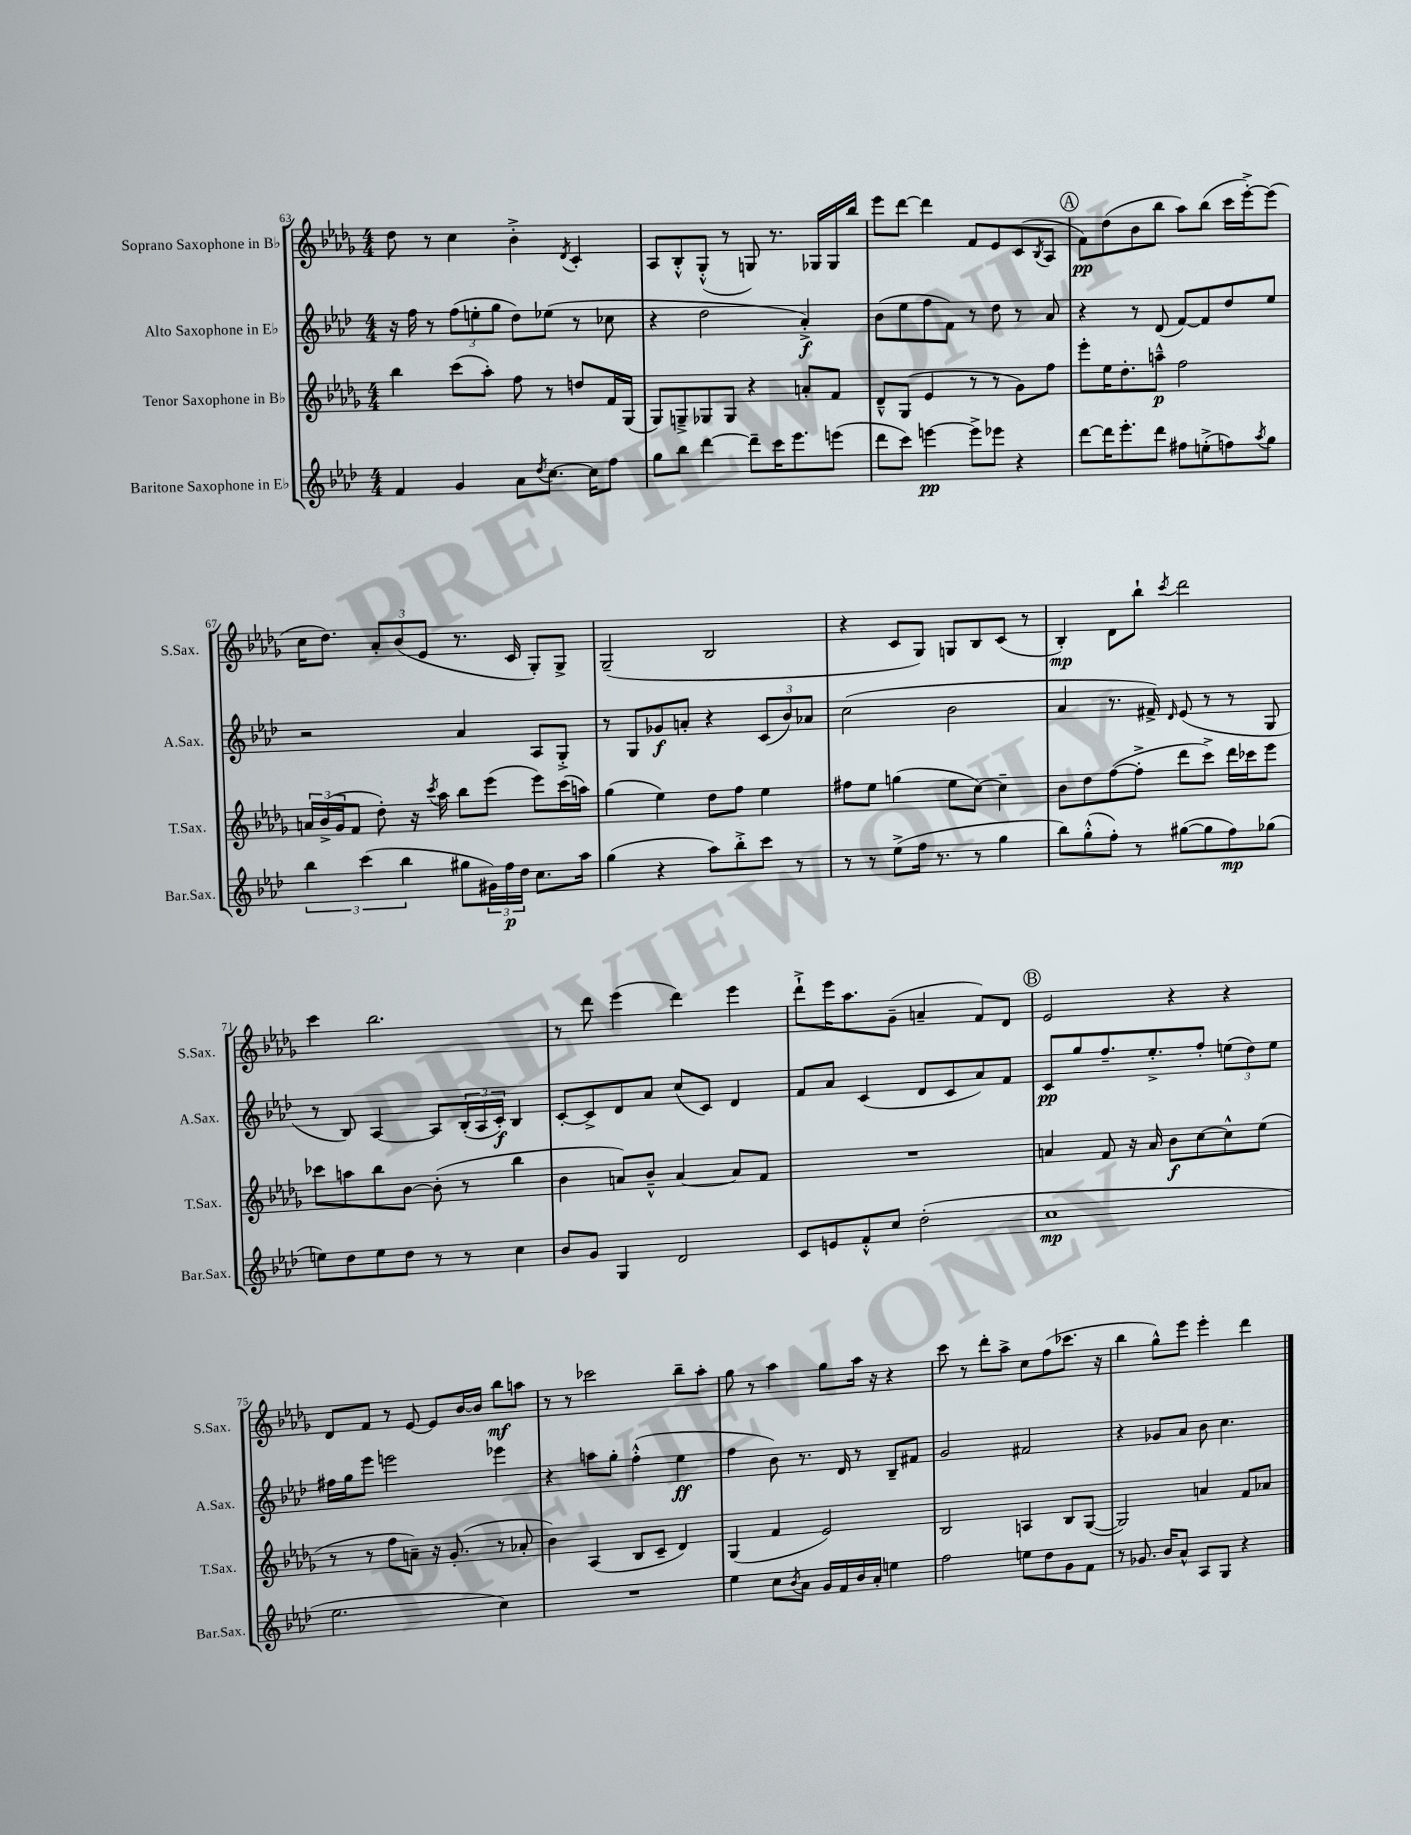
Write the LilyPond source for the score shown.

<<
\new StaffGroup <<
\new Staff = "s0" \with { instrumentName = "Soprano Saxophone in Bb" shortInstrumentName = "S.Sax." } {
    \clef treble \key des \major \numericTimeSignature \time 4/4
    des''8 r8 c''4 bes'4-.-> \acciaccatura { des'8 } c'4-. |
    aes8 bes8-.-^ ges8-.-^( r8 g8) r8. ges16 ges16 bes''16 |
    ees'''8 des'''8~ des'''4 f'8 ees'8 c'8( \acciaccatura { bes8 } aes8 |
    \mark \markup { \circle "A" } f'8\pp) des''8( bes'8 bes''8 aes''8) bes''8( c'''16 ees'''16~-.->) ees'''8( |
    c''16 des''8.) \tuplet 3/2 { aes'8-. bes'8( ees'8 } r8. c'16 ges8-.) ges8-> |
    ges2--( bes2 |
    r4 c'8 ges8) g8 bes8 c'8( r8 |
    bes4-.\mp) des'8 bes''8-! \acciaccatura { c'''8 } des'''2 |
    c'''4 bes''2. |
    r8 des'''8 ees'''4( des'''4) ees'''4 |
    des'''8-!-> ees'''16 aes''8. ges'8--( a'4-- f'8) des'8 |
    \mark \markup { \circle "B" } ees'2 r4 r4 |
    des'8 f'8 r8 ees'8~ ees'8 bes'16~ bes'16 bes''8\mf a''8 |
    r8 r8 ces'''2 bes''8-- aes''8-. |
    ges''8 r8 aes''4 ges''8 aes''16 r16 r4 |
    c'''8 r8 des'''8-. aes''8-> c''8 f''8( ces'''8. r16 |
    bes''4 ges''8-^) ees'''8 ees'''4-. des'''4 \bar "|." |
}
\new Staff = "s1" \with { instrumentName = "Alto Saxophone in Eb" shortInstrumentName = "A.Sax." } {
    \clef treble \key aes \major \numericTimeSignature \time 4/4
    r16 f''16 r8 \tuplet 3/2 { f''8( e''8-. g''8 } des''8) ees''8( r8 ces''8 |
    r4 des''2 aes'4-.->\f) |
    bes'8( ees''8 f''8 f'8) r8 des''8 r8 aes'8 |
    \mark \markup { \circle "A" } r4 r8 des'8( f'8~) f'8 des''8 ees''8 |
    r2 aes'4 aes8 g8-.-> |
    r8 g8 ges'8\f a'8-. r4 \tuplet 3/2 { c'8( bes'8) aes'8 } |
    c''2( bes'2 |
    aes'4 r8. fis'16->) \grace { des'16 } ees'8( r8 r8 g8 |
    r8 bes8) aes4~ aes8 \tuplet 3/2 { bes16-.( aes16 c'16-.\f) } bes4 |
    c'8~-. c'8-> des'8 aes'8 c''8( c'8) des'4 |
    f'8 aes'8 c'4( des'8 c'8 aes'8) f'8 |
    \mark \markup { \circle "B" } c'8\pp g''8 f''8.-- ees''8.-.-> f''8-. \tuplet 3/2 { e''8( des''8) e''8 } |
    fis''16 g''16 ees'''8 e'''2 ees'''4 |
    r4 a''8 g''8-. f''4-.-^( ees''4\ff |
    f''4 bes'8) r8. des'16 r8 bes8-- fis'8 |
    g'2 fis'2 |
    r4 ges'8 aes'8 bes'8 c''4. \bar "|." |
}
\new Staff = "s2" \with { instrumentName = "Tenor Saxophone in Bb" shortInstrumentName = "T.Sax." } {
    \clef treble \key des \major \numericTimeSignature \time 4/4
    bes''4 c'''8( aes''8-.) f''8 r8 d''8 f'16 ges16( |
    ges8) g8---> ges8 ges8 r4 a'8-. f'8 |
    des'8---^ ges8( ees'4 r8 r8 ges'8) f''8 |
    \mark \markup { \circle "A" } ees'''8-. ees''16 des''8.-. a''8---^\p f''2 |
    \tuplet 3/2 { a'16 bes'16->( ges'16 } f'8 des''8-.) r16 \acciaccatura { c'''8 } aes''16 bes''8 ees'''8( ees'''8) c'''16( a''16) |
    ges''4( ees''4) des''8 f''8 ees''4 |
    fis''8 ees''8 g''4( ees''8 c''8~) c''4-- |
    bes'8 des''8 f''8~( f''8-.-> des'''8 c'''8->) des'''16 ces'''16 ees'''8 |
    ces'''8 a''8 bes''8 bes'8~ bes'8-.( r8 bes''4 |
    bes'4 a'8) bes'8---^ a'4~ a'8 f'8 |
    R1 |
    \mark \markup { \circle "B" } a'4 f'8 r16 a'16 bes'8\f c''8~ c''8-^ ees''8( |
    r8 r8 f''8 a'8--) r16 ges'8.-.( r8 aes'8-. |
    bes'4) aes4( bes8 c'8-- des'4) |
    ges4( f'4 ees'2) |
    bes2 a4 bes8 ges8~( |
    ges2) a'4 f'8 aes'8 \bar "|." |
}
\new Staff = "s3" \with { instrumentName = "Baritone Saxophone in Eb" shortInstrumentName = "Bar.Sax." } {
    \clef treble \key aes \major \numericTimeSignature \time 4/4
    f'4 g'4 aes'8 \acciaccatura { des''8 } c''8.~ c''16 f''8 |
    g''8 bes''8 des'''4~ des'''8-- c'''16 ees'''8. e'''8( |
    des'''8 c'''8) e'''4~\pp e'''8-> ees'''8 r4 |
    \mark \markup { \circle "A" } des'''8~ des'''16 ees'''8.-. des'''8 fis''8 e''8-.->( f''8) \acciaccatura { aes''8 } g''8 |
    \tuplet 3/2 { bes''4 c'''4( bes''4 } gis''8 \tuplet 3/2 { gis'16) f''16\p des''16 } c''8. aes''16 |
    g''4( r4 aes''8) bes''8-.-> c'''8 r8 |
    r8 r8 ees''8->( f''16 r8. r8 g''4 |
    bes''8) g''8-.-^( f''8-.) r8 gis''8~( gis''8 f''8\mp) ges''8( |
    e''8) des''8 e''8 des''8 r8 r8 c''4 |
    bes'8 g'8 g4 des'2 |
    c'8 e'8 f'8-.-^ c''8 des''2-.( |
    \mark \markup { \circle "B" } c''1\mp |
    ees''2. c''4) |
    R1 |
    ees''4 c''8 \acciaccatura { bes'8 } aes'8 g'16 f'16 bes'16 aes'16-. e''4 |
    f''2 e''8 des''8 g'8 f'8 |
    r8 ges'8. bes'16 aes'8-^ aes8 g8 r4 \bar "|." |
}
>>
>>
\layout { \context { \Score currentBarNumber = #63 } }
